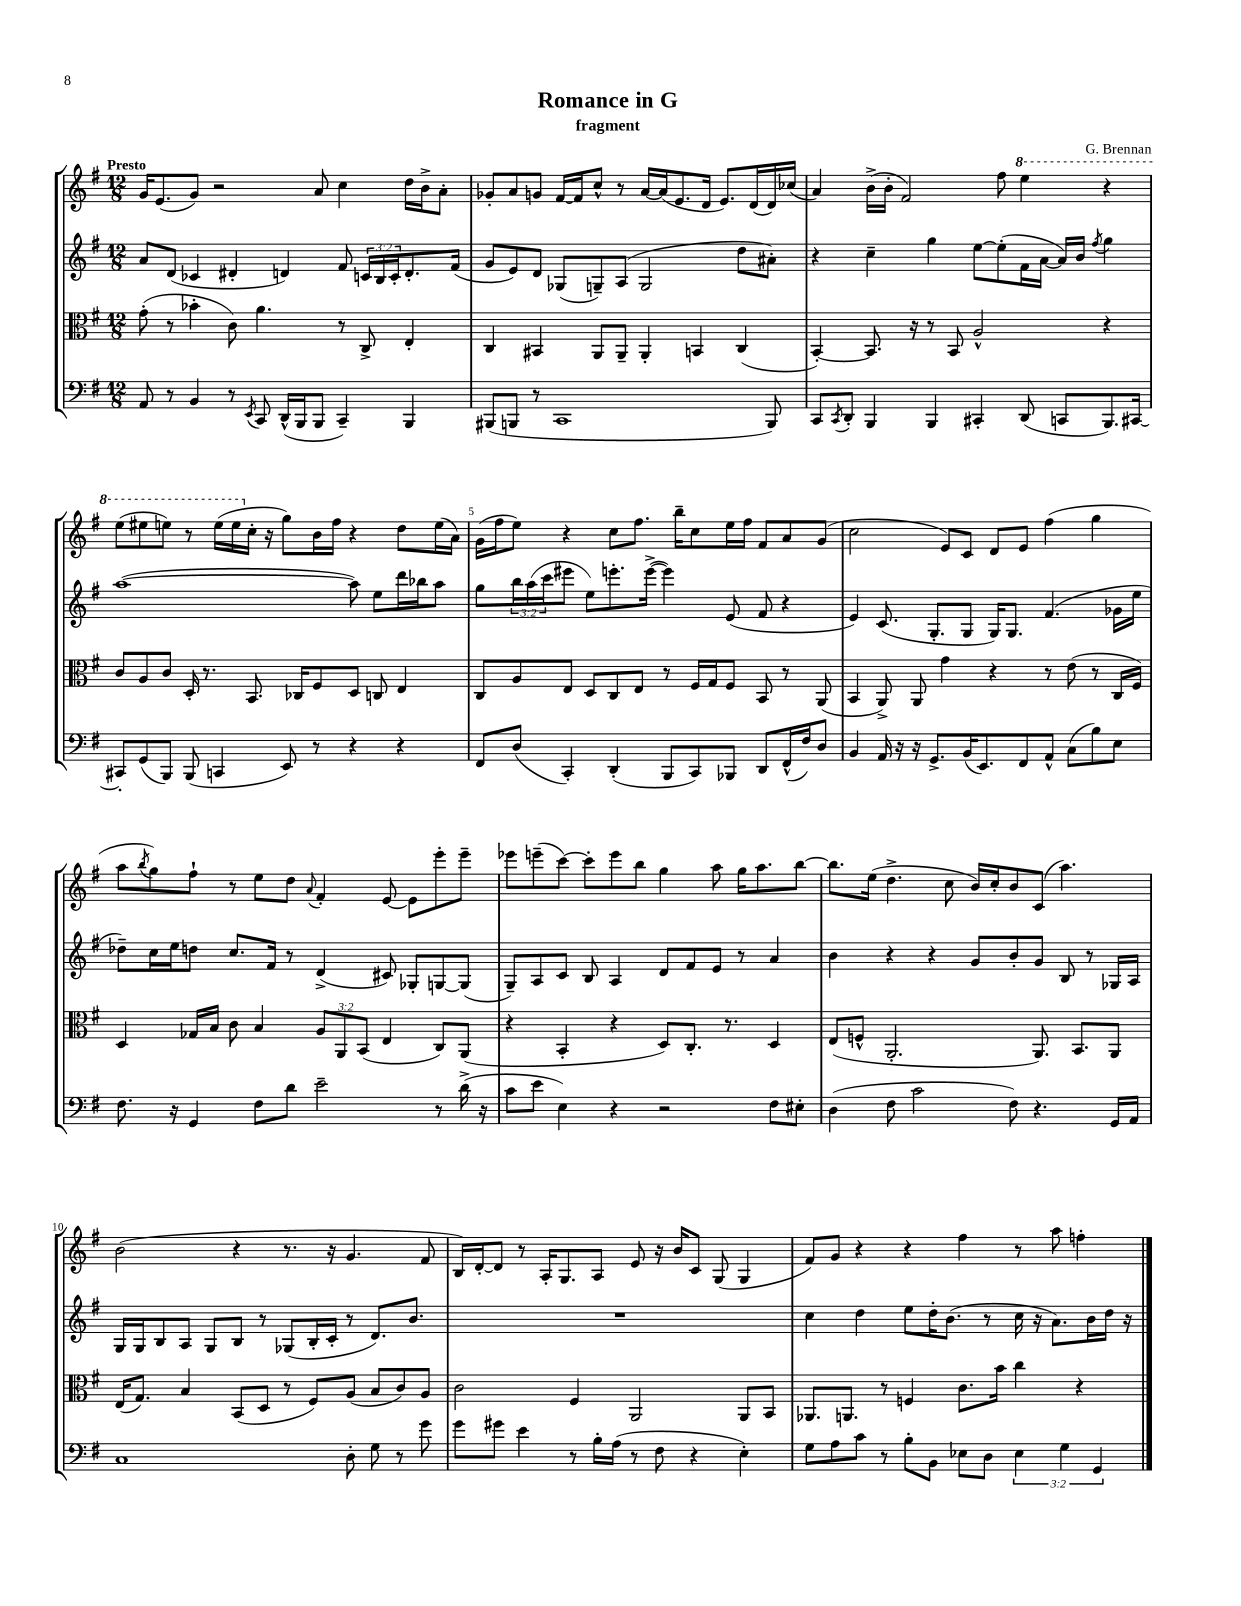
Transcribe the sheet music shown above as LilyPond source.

\header { title = "Romance in G" composer = "G. Brennan" subtitle = "fragment" }
<<
\new StaffGroup <<
\new Staff = "s0" {
    \clef treble \key g \major \numericTimeSignature \time 12/8 \tempo "Presto"
    g'16 e'8.( g'8) r2 a'8 c''4 d''16 b'16-> a'8-. |
    ges'8-. a'8 g'8 fis'16~ fis'16 c''8-^ r8 a'16~ a'16( e'8. d'16 e'8.) d'16( d'16) ces''16( |
    a'4) b'16->( b'16-. fis'2) fis''8 \ottava #1 e'''4 r4 |
    e'''8( eis'''8 e'''8) r8 e'''16( e'''16 \ottava #0 c''16-. r16 g''8) b'16 fis''16 r4 d''8 e''16( a'16) |
    g'16( fis''16 e''8) r4 c''8 fis''8. b''16-- c''8 e''16 fis''16 fis'8 a'8 g'8( |
    c''2 e'8) c'8 d'8 e'8 fis''4( g''4 |
    a''8 \acciaccatura { b''8 } g''8) fis''8-! r8 e''8 d''8 \appoggiatura { a'8 } fis'4-. e'8~ e'8 e'''8-. e'''8-- |
    ees'''8 e'''8--( c'''8~) c'''8-. e'''8 b''8 g''4 a''8 g''16 a''8. b''8~ |
    b''8. e''16( d''4.-> c''8 b'16) c''16-. b'8 c'8( a''4.) |
    b'2( r4 r8. r16 g'4. fis'8 |
    b16) d'16~-. d'8 r8 a16-. g8. a8 e'8 r16 b'16 c'8 g8( g4 |
    fis'8) g'8 r4 r4 fis''4 r8 a''8 f''4-. \bar "|." |
}
\new Staff = "s1" {
    \clef treble \key g \major \numericTimeSignature \time 12/8 \override Staff.TupletNumber.text = #tuplet-number::calc-fraction-text
    a'8 d'8( ces'4 dis'4-. d'4) fis'8 \tuplet 3/2 { c'16 b16 c'16-. } d'8.-. fis'16( |
    g'8 e'8) d'8 ges8( g8--) a8( g2 d''8 ais'8-.) |
    r4 c''4-- g''4 e''8~ e''8-.( fis'16 a'16~ a'16) b'16 \acciaccatura { fis''8 } g''4 |
    a''1~( a''8) e''8 d'''16 bes''16 a''8 |
    g''8 \tuplet 3/2 { b''16 a''16( c'''16 } eis'''8 e''8) e'''8.-. e'''16~->( e'''4) e'8( fis'8 r4 |
    e'4) c'8.( g8.-. g8 g16) g8. fis'4.( ges'16 e''16 |
    des''8--) c''16 e''16 d''8 c''8. fis'16 r8 d'4->( cis'8) ges8-. g8~ g8( |
    g8--) a8 c'8 b8 a4 d'8 fis'8 e'8 r8 a'4 |
    b'4 r4 r4 g'8 b'8-. g'8 b8 r8 ges16 a16 |
    g16 g16 b8 a8 g8 b8 r8 ges8( b16-. c'16-. r8 d'8.) b'8. |
    R1. |
    c''4 d''4 e''8 d''16-. b'8.( r8 c''16 r16 a'8.) b'16 d''16 r16 \bar "|." |
}
\new Staff = "s2" {
    \clef alto \key g \major \numericTimeSignature \time 12/8 \override Staff.TupletNumber.text = #tuplet-number::calc-fraction-text
    g'8-.( r8 bes'4-. c'8) a'4. r8 c8-> e4-. |
    c4 bis,4 a,8 a,8-- a,4-. b,4 c4( |
    b,4~-.) b,8. r16 r8 b,8 a2-^ r4 |
    c'8 a8 c'8 d16-. r8. b,8. ces16 fis8 d8 c8 e4 |
    c8 a8 e8 d8 c8 e8 r8 fis16 g16 fis8 b,8 r8 a,8( |
    b,4 a,8->) a,8 g'4 r4 r8 e'8( r8 c16 fis16) |
    d4 ges16 b16 c'8 b4 \tuplet 3/2 { a8 a,8 b,8( } e4 c8) a,8( |
    r4 b,4-. r4 d8) c8.-. r8. d4 |
    e8( f8-^ a,2.-. a,8.) b,8. a,8 |
    e16( g8.) b4 b,8( d8 r8 fis8) a8( b8 c'8) a8 |
    c'2 fis4 a,2 a,8 b,8 |
    aes,8. a,8. r8 f4 c'8. b'16 c''4 r4 \bar "|." |
}
\new Staff = "s3" {
    \clef bass \key g \major \numericTimeSignature \time 12/8 \override Staff.TupletNumber.text = #tuplet-number::calc-fraction-text
    a,8 r8 b,4 r8 \acciaccatura { e,8 } c,8 d,16-^( b,,16 b,,8 c,4--) b,,4 |
    bis,,8( b,,8 r8 c,1 b,,8) |
    c,8 \acciaccatura { c,8 } d,8-. b,,4 b,,4 cis,4-. d,8( c,8 b,,8.) cis,16~ |
    cis,8-. g,8( b,,8) b,,8( c,4 e,8) r8 r4 r4 |
    fis,8 d8( c,4-.) d,4-.( b,,8 c,8) bes,,8 d,8 fis,16-^( fis16) d8 |
    b,4 a,16 r16 r16 g,8.-> b,16( e,8.) fis,8 a,8-^ c8( b8) e8 |
    fis8. r16 g,4 fis8 d'8 e'2-- r8 d'16->( r16 |
    c'8 e'8 e4) r4 r2 fis8 eis8-. |
    d4( fis8 c'2 fis8) r4. g,16 a,16 |
    c1 d8-. g8 r8 g'8 |
    g'8 gis'8 e'4 r8 b16-. a16( r8 fis8 r4 e4-.) |
    g8 a8 c'8 r8 b8-. b,8 ees8 d8 \tuplet 3/2 { ees4 g4 g,4 } \bar "|." |
}
>>
>>
\layout { \context { \Score \override BarNumber.break-visibility = ##(#f #t #t) barNumberVisibility = #(every-nth-bar-number-visible 5) } }
